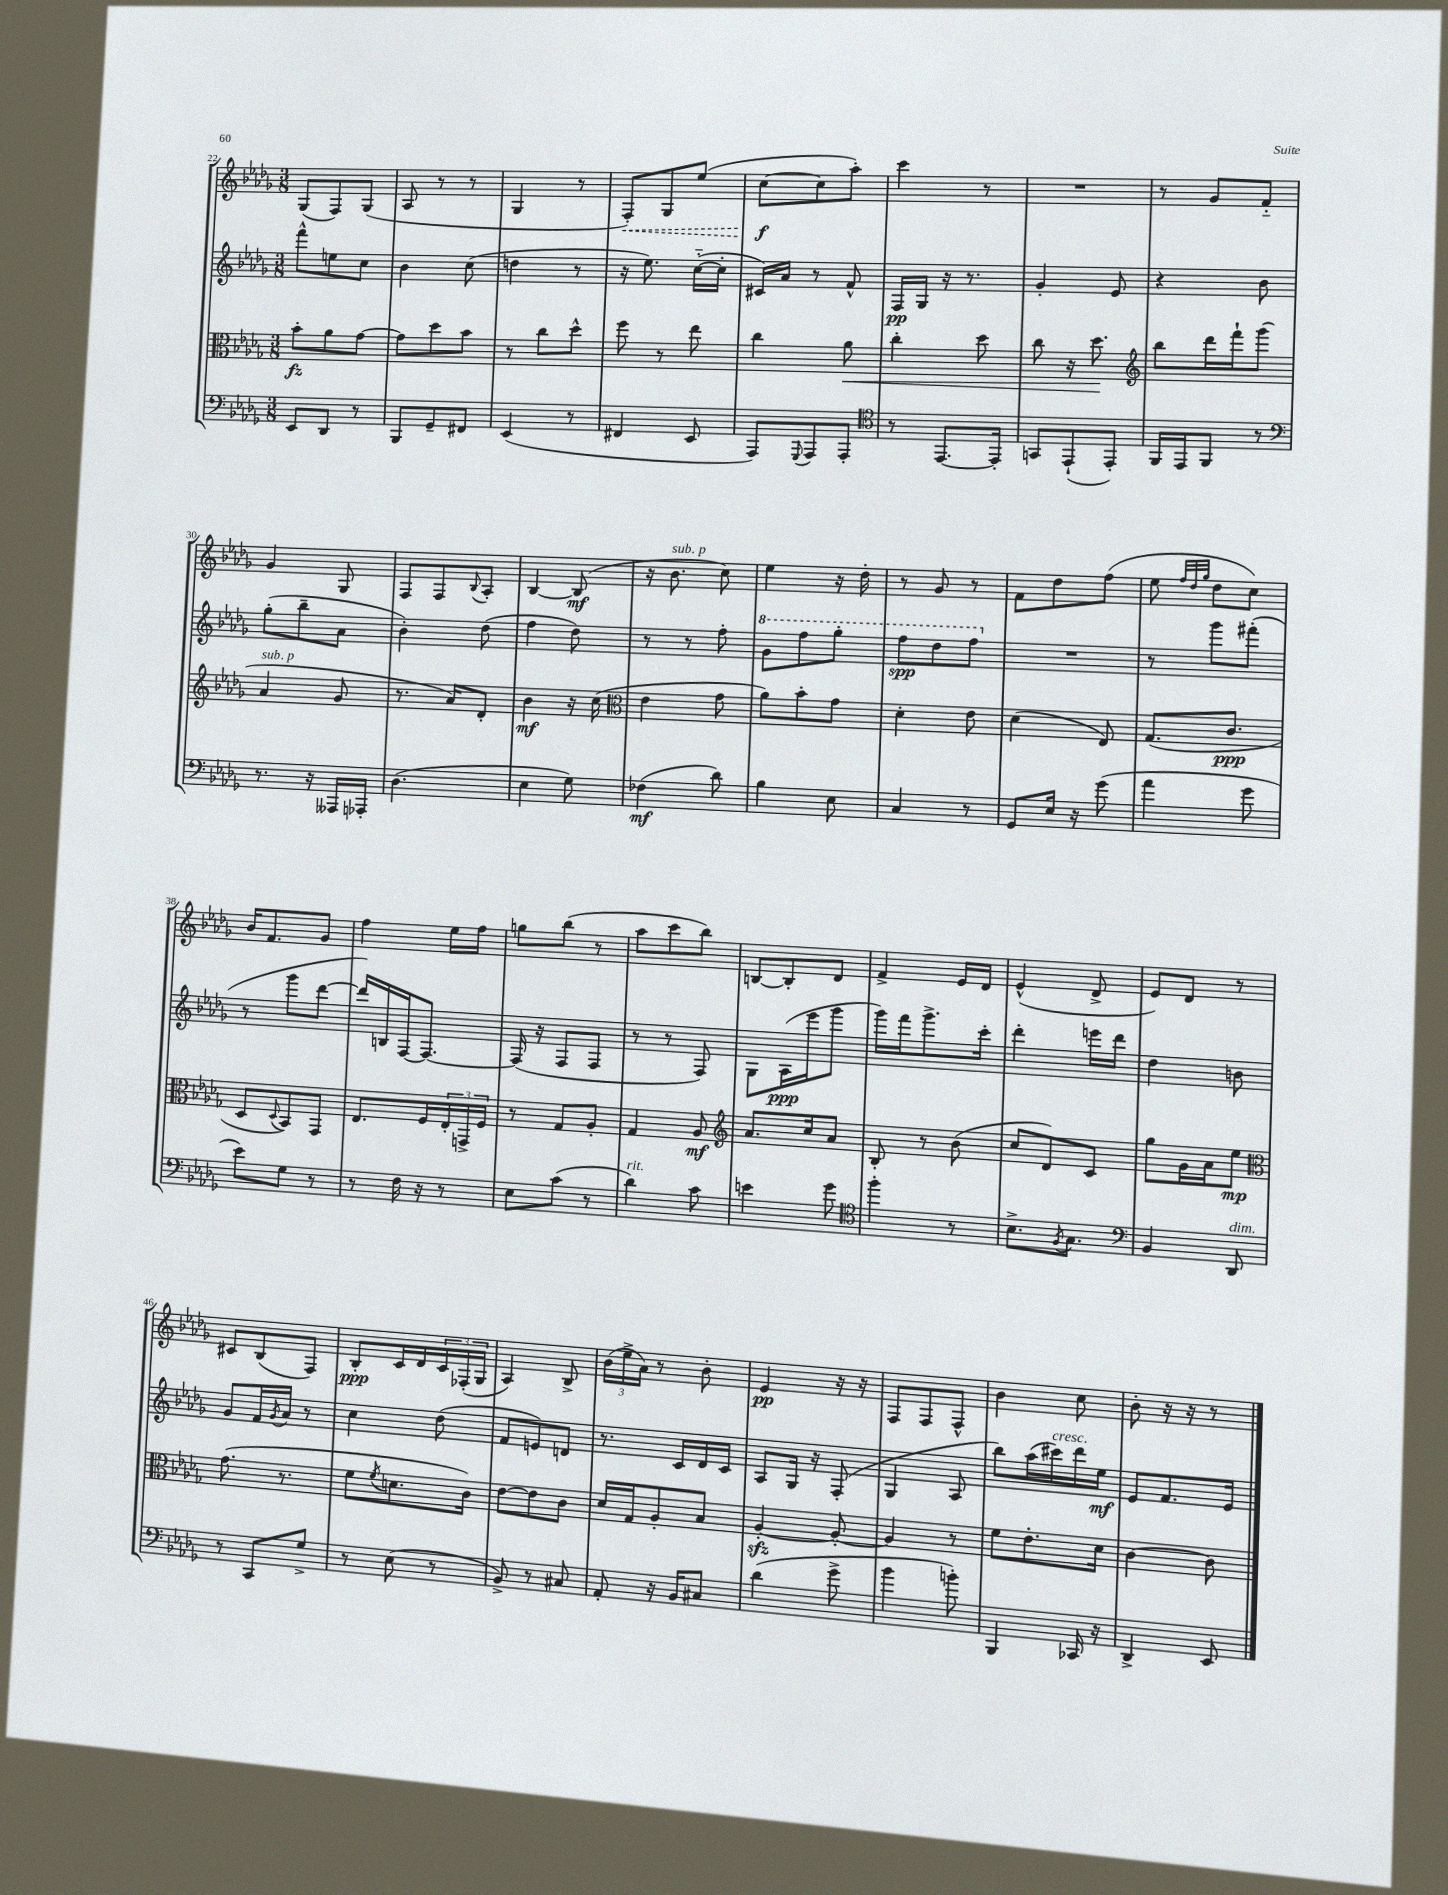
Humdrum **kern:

**kern	**kern	**kern	**kern
*staff4	*staff3	*staff2	*staff1
*clefF4	*clefC3	*clefG2	*clefG2
*k[b-e-a-d-g-]	*k[b-e-a-d-g-]	*k[b-e-a-d-g-]	*k[b-e-a-d-g-]
*M3/8	*M3/8	*M3/8	*M3/8
8EE-/L	8b-'\L	8fff^^\L	(8G-/L
8DD-/J	8a-\	8ee\	8F/)
8r	[8g-\J	8cc\J	(8G-/J
=	=	=	=
8BBB-/L	8g-\]L	4b-\	8A-/
8GG-~/	8dd-\	.	8r
8FF#/J	8b-\J	(8cc\	8r
=	=	=	=
(4EE-/	8r	4dd\	4G-/
.	8cc\L	.	.
8r	8dd-^^\J	8r	8r
=	=	=	=
4FF#/	8ff\	16r	8F'/L)
.	.	8.ee-\)	.
.	8r	.	8G-/
8EE-/	8ee-\	([16cc'~\LL	(8ee-/J
.	.	16cc'\]JJ	.
=	=	=	=
8AAA-/L)	4cc\	16c#/LL)	[8cc\L
.	.	16a-/JJ	.
8qqGGG-/	.	.	.
8AAA-/	.	8r	8cc\]
8AAA-'/J	8a-\	8f^^/	8aa-'\J)
=	=	=	=
*clefC4	*	*	*
8r	4cc'\	16F/LL	4ccc\
.	.	16G-/JJ	.
[8.EE-/L	.	16r	.
.	.	8.r	.
.	8dd-\	.	8r
16EE-'/]Jk	.	.	.
=	=	=	=
8GG/L	8cc\	4g-'/	4.r
(8EE-`/	16r	.	.
.	8.dd-\	.	.
8EE-'/J)	.	8e-/	.
=	=	=	=
*	*clefG2	*	*
16FF/LL	8bb-\L	4r	8r
16EE-/J	.	.	.
8FF/J	16ddd-\L	.	8g-/L
.	16fff`\J	.	.
8r	(8ggg-\J	8b-\	8f'~/J
=	=	=	=
*clefF4	*	*	*
8.r	4a-/	(8gg-'\L	4g-/
.	.	8bb-~\	.
16r	.	.	.
16AAA--/LL	8g-/	8a-\J	8G-/
16AAA-'/JJ	.	.	.
=	=	=	=
(4.D-\	8.r	4b-'\)	8F/L
.	.	.	8F/
.	16a-/LK)	.	.
.	.	.	8qqB-/
.	8d-'/J	(8dd-\	8A-'/J
=	=	=	=
4E-\	4b-\	4ff\	[4B-/
8G-\)	16r	8dd-\)	(8B-/]
.	(16cc\	.	.
=	=	=	=
*	*clefC3	*	*
(4F-\	4e-\	8r	16r
.	.	.	8.b-\
.	.	8r	.
8d-\)	8g-\	8ff'\	8cc\)
=	=	=	=
4B-\	8a-\L)	8gg-\L	4ee-\
.	8b-'\	8fff\	.
8E-\	8g-\J	8ggg-'\J	16r
.	.	.	16dd-'\
=	=	=	=
4C/	4d-'\	8fff\L	8r
.	.	8ddd-\	8g-/
8r	8e-\	8fff\J	8r
=	=	=	=
8GG-/L	(4d-\	4.r	8f\L
16E-/Jk	.	.	8dd-\
16r	.	.	.
(8g-\	8E-/)	.	(8ff\J
=	=	=	=
4a-\	(8.G-/L	8r	8ee-\
.	.	.	32qqff/LLL
.	.	.	32qqdd-/
.	.	.	32qqgg-/JJJ
.	.	8ggg-\L	8dd-\L
.	8.c/J	.	.
8g-\	.	(8fff#'\J	8cc\J)
=	=	=	=
8e-\L)	8D-/L	8r	16b-/LK
.	.	.	8.f/
.	8qqD-/	.	.
8G-\J	8BB-/)	8ggg-\L	.
8r	8GG-/J	[8ddd-\J	8g-/J
=	=	=	=
8r	8.E-/L	16ddd-/]LL)	4ff\
.	.	16B/	.
16F\	.	[16F/J	.
16r	16F/L	8.F/_J	.
8r	24E-'/	.	16ee-\LL
.	24GG^/	.	.
.	.	.	16ff\JJ
.	24F/JJ	.	.
=	=	=	=
8E-\L	8r	(16F/]	8gg\L
.	.	16r	.
(8c\J	8G-/L	8F/L	(8bb-\J
8r	8A-'/J	8F/J	8r
=	=	=	=
4d-\)	4G-/	8r	8aa-\L
.	.	8r	8ccc\
8c\	8A-/	8F/)	8bb-\J)
=	=	=	=
*	*clefG2	*	*
4e\	8.a-/L	8G-\L	[8B/L
.	.	(16A-\L	8B'/]
.	16cc/k	16eee-\J	.
8g-\	8a-/J	8ggg-\J	8d-/J
=	=	=	=
*clefC4	*	*	*
4ff'\	8B-'/	16ggg-\LL)	4f^/
.	.	16fff\J	.
.	8r	8.ggg-^\	.
8r	(8b-\	.	16e-/LL
.	.	16ccc'\Jk	16d-/JJ
=	=	=	=
8.B-^\L	8cc/L	4ddd-'\	(4e-^^/
.	8d-/)	.	.
8qF/	.	.	.
8.G-\J	.	.	.
.	8c/J	16eee\LL	8d-^/
.	.	16ddd-\JJ	.
=	=	=	=
*clefF4	*	*	*
4BB-/	8gg-\L	4dd-\	8e-/L)
.	16g-\L	.	8d-/J
.	16a-\J	.	.
8DD-/	8ee-\J	8b\	8r
=	=	=	=
*	*clefC3	*	*
8r	(8.g-\	8g-/L	8c#/L
8CC/L	.	16f/L	(8B-/
.	.	8qg-/	.
.	8.r	16a-/JJ	.
8G-^/J	.	8r	8F/J)
=	=	=	=
8r	8f\L	4cc\	8B-'/L
.	8qf/	.	.
(8E-\	8.d\	.	16c/L
.	.	.	16d-/
8r	.	(8dd-\	24c/
.	.	.	(24F-'/
.	16c\Jk)	.	.
.	.	.	24G-/JJ
=	=	=	=
8BB-^/)	[8e-\L	8f/L	4A-/)
8r	8e-\]	8e/)	.
8C#/	8c\J	8d/J	8B-^/
=	=	=	=
8AA-'/	16d-/LL	8.r	(24b-\LL
.	.	.	24ee-^\
.	16G-/J	.	.
.	.	.	24a-\JJ)
16r	8A-'/	.	8r
16BB-/LK	.	16c/LL	.
8C#/J	8B-/J	16d-/	8b-'\
.	.	16c/JJ	.
=	=	=	=
(4d-\	[4A-'/	8A-/L	4e-/
.	.	16G-/Jk	.
.	.	16r	.
8g-^\	8A-'/_	(8F'/	16r
.	.	.	16r
=	=	=	=
4b-\	4A-/]	4G-/	8F/L
.	.	.	8F/
8b'\)	8r	8A-/	8F^^/J
=	=	=	=
4BBB-/	8f\L	8bb-\L)	4b-\
.	8.e-'\	(16aa-\L	.
.	.	16ccc#\)	.
16CC-/	.	16ddd-\	8cc\
16r	16d-\Jk	16ee-\JJ	.
=	=	=	=
4DD-^/	[4c\	8e-/L	8b-'\
.	.	8.f/	16r
.	.	.	16r
8EE-/	8c\]	.	8r
.	.	16e-/Jk	.
==	==	==	==
*-	*-	*-	*-
